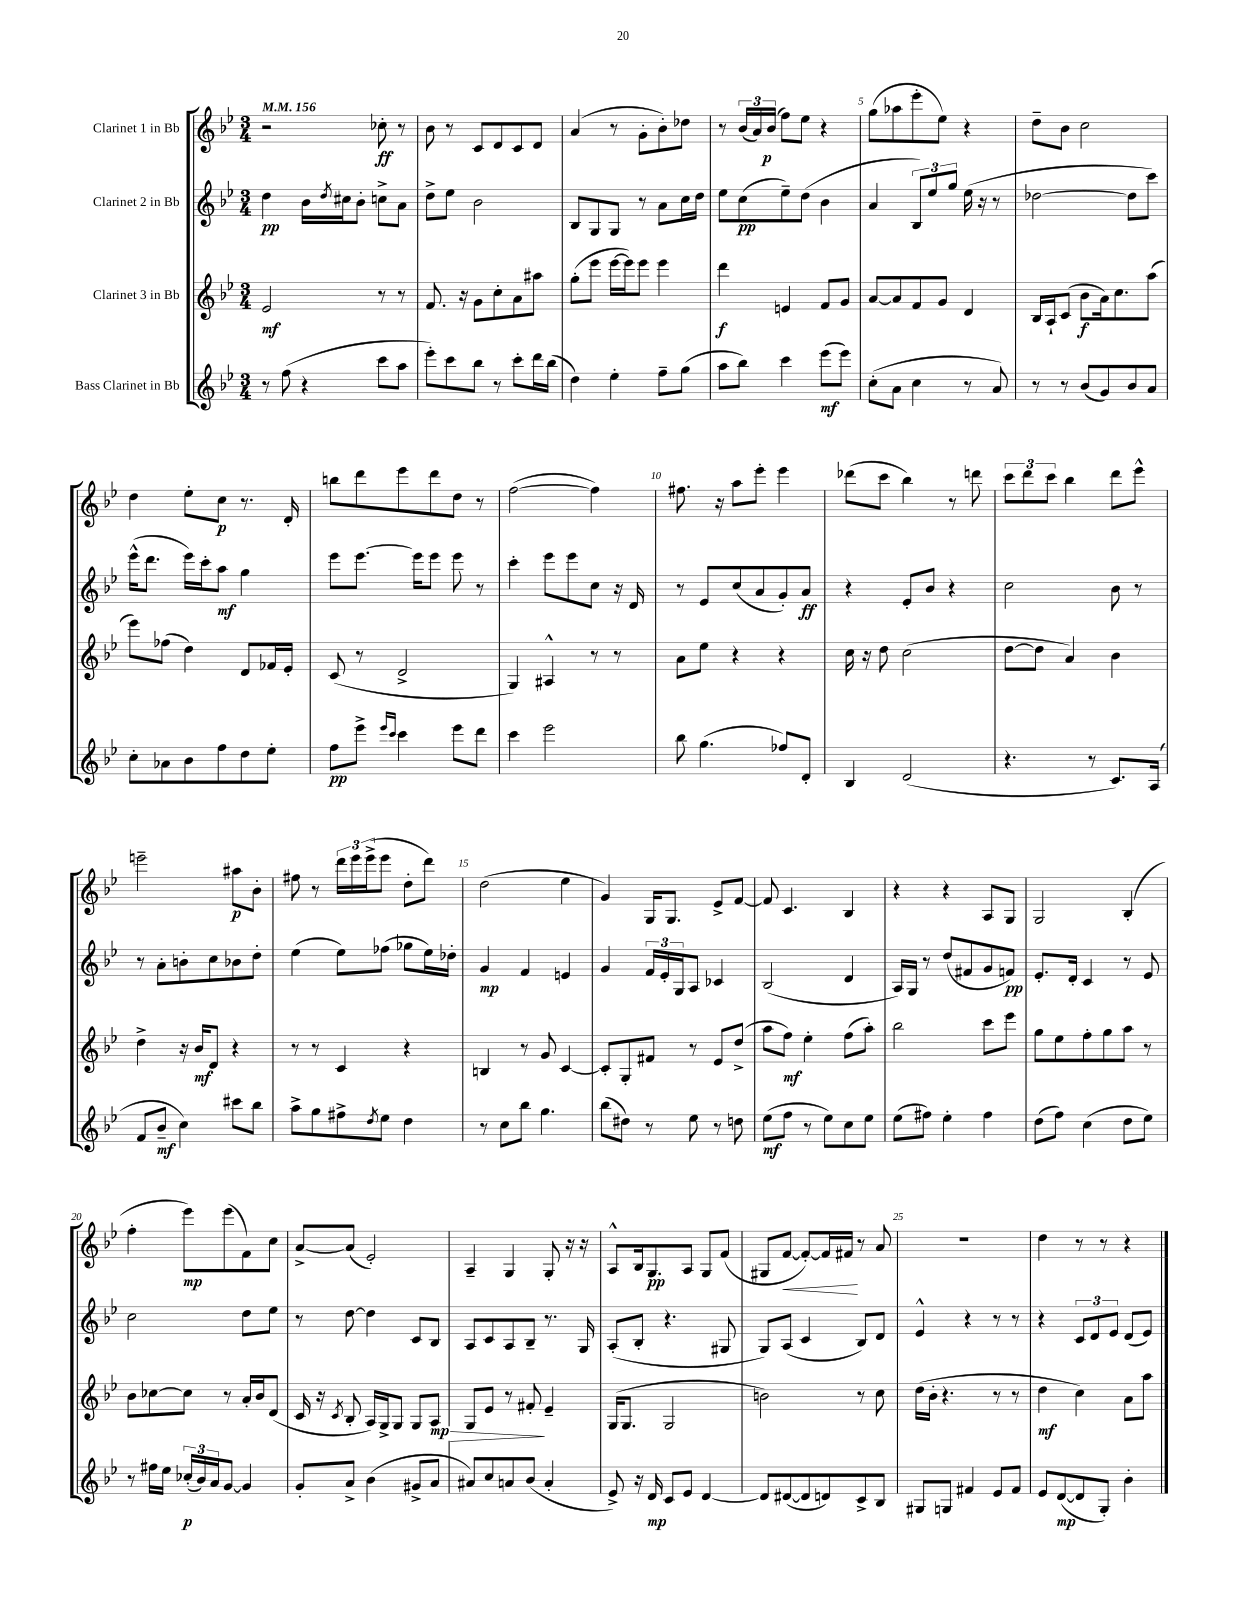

**kern	**kern	**kern	**kern
*staff4	*staff3	*staff2	*staff1
*clefG2	*clefG2	*clefG2	*clefG2
*k[b-e-]	*k[b-e-]	*k[b-e-]	*k[b-e-]
*M3/4	*M3/4	*M3/4	*M3/4
*MM156	*MM156	*MM156	*MM156
8r	2e-	4dd	2r
(8ff	.	.	.
4r	.	16b-	.
.	.	8qdd	.
.	.	16cc#	.
.	.	8b-'	.
8ccc	8r	8cc^	8cc-'
8aa	8r	8a	8r
=	=	=	=
8eee-')	8.f	8dd^	8b-
8ccc	.	8ee-	8r
.	16r	.	.
8bb-	8g	2b-	8c
8r	8cc'	.	8d
8ccc'	8a	.	8c
16ddd	8aa#	.	8d
(16bb-	.	.	.
=	=	=	=
4dd)	(8gg'	8B-	(4a
.	8eee-	8G	.
4ee-'	[16eee-	8G	8r
.	16eee-])	.	.
.	8eee-	8r	8g'
8ff~	4eee-	8a	8b-')
(8gg	.	16cc	8dd-
.	.	16dd	.
=	=	=	=
8aa	4ddd	8ee-	8r
8bb-)	.	(8cc	(24b-
.	.	.	24a)
.	.	.	(24b-
4ccc	4e	8ee-~)	8ff)
.	.	(8dd	8ee-
(8eee-	8f	4b-	4r
8eee-)	8g	.	.
=	=	=	=
(8cc'	[8a	4a	(8gg
8a	8a]	.	8aa-
4cc	8f	12B-)	8eee-'
.	.	12ee-	.
.	8g	.	8ee-)
.	.	12gg	.
8r	4d	(16ee-	4r
.	.	16r	.
8a)	.	8r	.
=	=	=	=
8r	16B-	[2dd-	8dd~
.	16A`	.	.
8r	(8c	.	8b-
(8b-	8b-	.	2cc
8g)	16a)	.	.
.	8.cc	.	.
8b-	.	8dd-]	.
8a	(8aa	8ccc)	.
=	=	=	=
8cc'	8eee-)	(16eee-^^	4dd
.	.	8.ddd	.
8a-	(8ff-	.	.
8b-	4dd)	16eee-)	8ee-'
.	.	16ccc'	.
8ff	.	8aa	8cc
8dd	8d	4gg	8.r
8ee-'	16f-	.	.
.	16e-'	.	16d'
=	=	=	=
8ff	(8c	8eee-	8bb
8eee-^	8r	[8.eee-	8ddd
16qqeee-	.	.	.
16qqccc	.	.	.
4ccc	2d^	.	8eee-
.	.	16eee-]	.
.	.	8eee-	8ddd
8eee-	.	8eee-	8dd
8ddd	.	8r	8r
=	=	=	=
4ccc	4G)	4ccc'	([2ff
2eee-	4A#^^	8eee-	.
.	.	8eee-	.
.	8r	8cc	4ff])
.	8r	16r	.
.	.	16d	.
=	=	=	=
8bb-	8a	8r	8.ff#
(4.gg	8ee-	8e-	.
.	.	.	16r
.	4r	(8cc	8aa
.	.	8a	8eee-'
8ff-)	4r	8g')	4eee-
8d'	.	8a	.
=	=	=	=
4B-	16cc	4r	(8ddd-
.	16r	.	.
.	8dd	.	8ccc
(2d	(2cc	8e-'	4bb-)
.	.	8b-	.
.	.	4r	8r
.	.	.	8ddd
=	=	=	=
4.r	[8dd	2cc	12ccc
.	.	.	12ddd
.	8dd]	.	.
.	.	.	12ccc
.	4a)	.	4bb-
8r	.	.	.
8.c)	4b-	8b-	8ddd
.	.	8r	8eee-^^
(16A	.	.	.
=	=	=	=
8f	4dd^	8r	2eee~
8b-~	.	8a'	.
4cc)	16r	8b'	.
.	16b-	.	.
.	8d	8cc	.
8ccc#	4r	8b-	8aa#
8bb-	.	8dd'	8b-'
=	=	=	=
8aa^	8r	(4ee-	8ff#
8gg	8r	.	8r
8ff#^	4c	8ee-)	24ddd
.	.	.	24eee-
.	.	.	(24eee-^
8qdd	.	.	.
8ee-	.	(8ff-	8eee-
4dd	4r	8gg-	8dd'
.	.	16ee-)	8ddd)
.	.	16dd-'	.
=	=	=	=
8r	4B	4g	(2dd
8cc	.	.	.
8bb-	8r	4f	.
4.gg	8g	.	.
.	[4c	4e	4ee-
=	=	=	=
(8bb-	8c']	4g	4g)
8dd#)	8G'	.	.
8r	8f#	24f	16G
.	.	24e-'	.
.	.	.	8.G
.	.	24G	.
8ee-	8r	8A	.
8r	8e-	4c-	8e-^
8dd	(8dd^	.	[8f
=	=	=	=
(8ee-	8aa	(2B-	8f]
8ff	8ff)	.	4.c
8r	4ee-'	.	.
8ee-)	.	.	.
8cc	(8ff	4d	4B-
8ee-	8aa')	.	.
=	=	=	=
(8ee-	2bb-	16A)	4r
.	.	16G	.
8ff#)	.	8r	.
4ee-'	.	(8dd	4r
.	.	8f#	.
4ff#	8ccc	8g	8A
.	8eee-	8f)	8G
=	=	=	=
(8dd	8gg	8.e-'	2G
8ff)	8ee-	.	.
.	.	16d'	.
(4cc	8ff'	4c	.
.	8gg	.	.
8dd	8aa	8r	(4B-'
8ee-)	8r	8e-	.
=	=	=	=
8r	8b-	2cc	4ff'
16ff#	[8cc-	.	.
16ee-	.	.	.
(24cc-'	8cc-]	.	8eee-)
24b-)	.	.	.
24a	.	.	.
[8g	8r	.	(8eee-
4g]	16a'	8dd	8f)
.	16b-	.	.
.	(8d	8ee-	8cc
=	=	=	=
8g'	16c	8r	[8a^
.	16r	.	.
.	8qc	.	.
8a^	8B-'	[8dd	(8a]
(4b-	16A)	4dd]	2e-')
.	16G^	.	.
.	8G	.	.
8g#^	8G	8c	.
8a	8A	8B-	.
=	=	=	=
8a#)	8G	8A	4A~
8cc	8e-	8c	.
8a	8r	8A	4G
(8b-	8f#'	8B-~	.
4a'	4e-~	8.r	8G'
.	.	.	16r
.	.	16G	16r
=	=	=	=
8e-^)	(16G	(8A'	8A^^
.	8.G	.	.
16r	.	8B-'	16B-
16d	.	.	8.G
8c	2G	4.r	.
8e-	.	.	8A
[4d	.	.	8G
.	.	8G#	(8f
=	=	=	=
8d]	2b)	8G)	8G#
([8d#	.	(8A	[8f
8d#]	.	4c	8f'_)
8d)	.	.	16f]
.	.	.	16f#
8c^	8r	8B-)	8r
8B-	8cc	8d	8a
=	=	=	=
8G#	(16dd	4e-^^	2.r
.	16b-'	.	.
8G	4.r	.	.
4f#	.	4r	.
8e-	8r	8r	.
8f#	8r	8r	.
=	=	=	=
8e-	4dd	4r	4dd
([8d	.	.	.
8d]	4cc)	12c	8r
.	.	12d	.
8G')	.	.	8r
.	.	12e-	.
4b-'	8a	(8d	4r
.	8aa	8e-)	.
==	==	==	==
*-	*-	*-	*-
